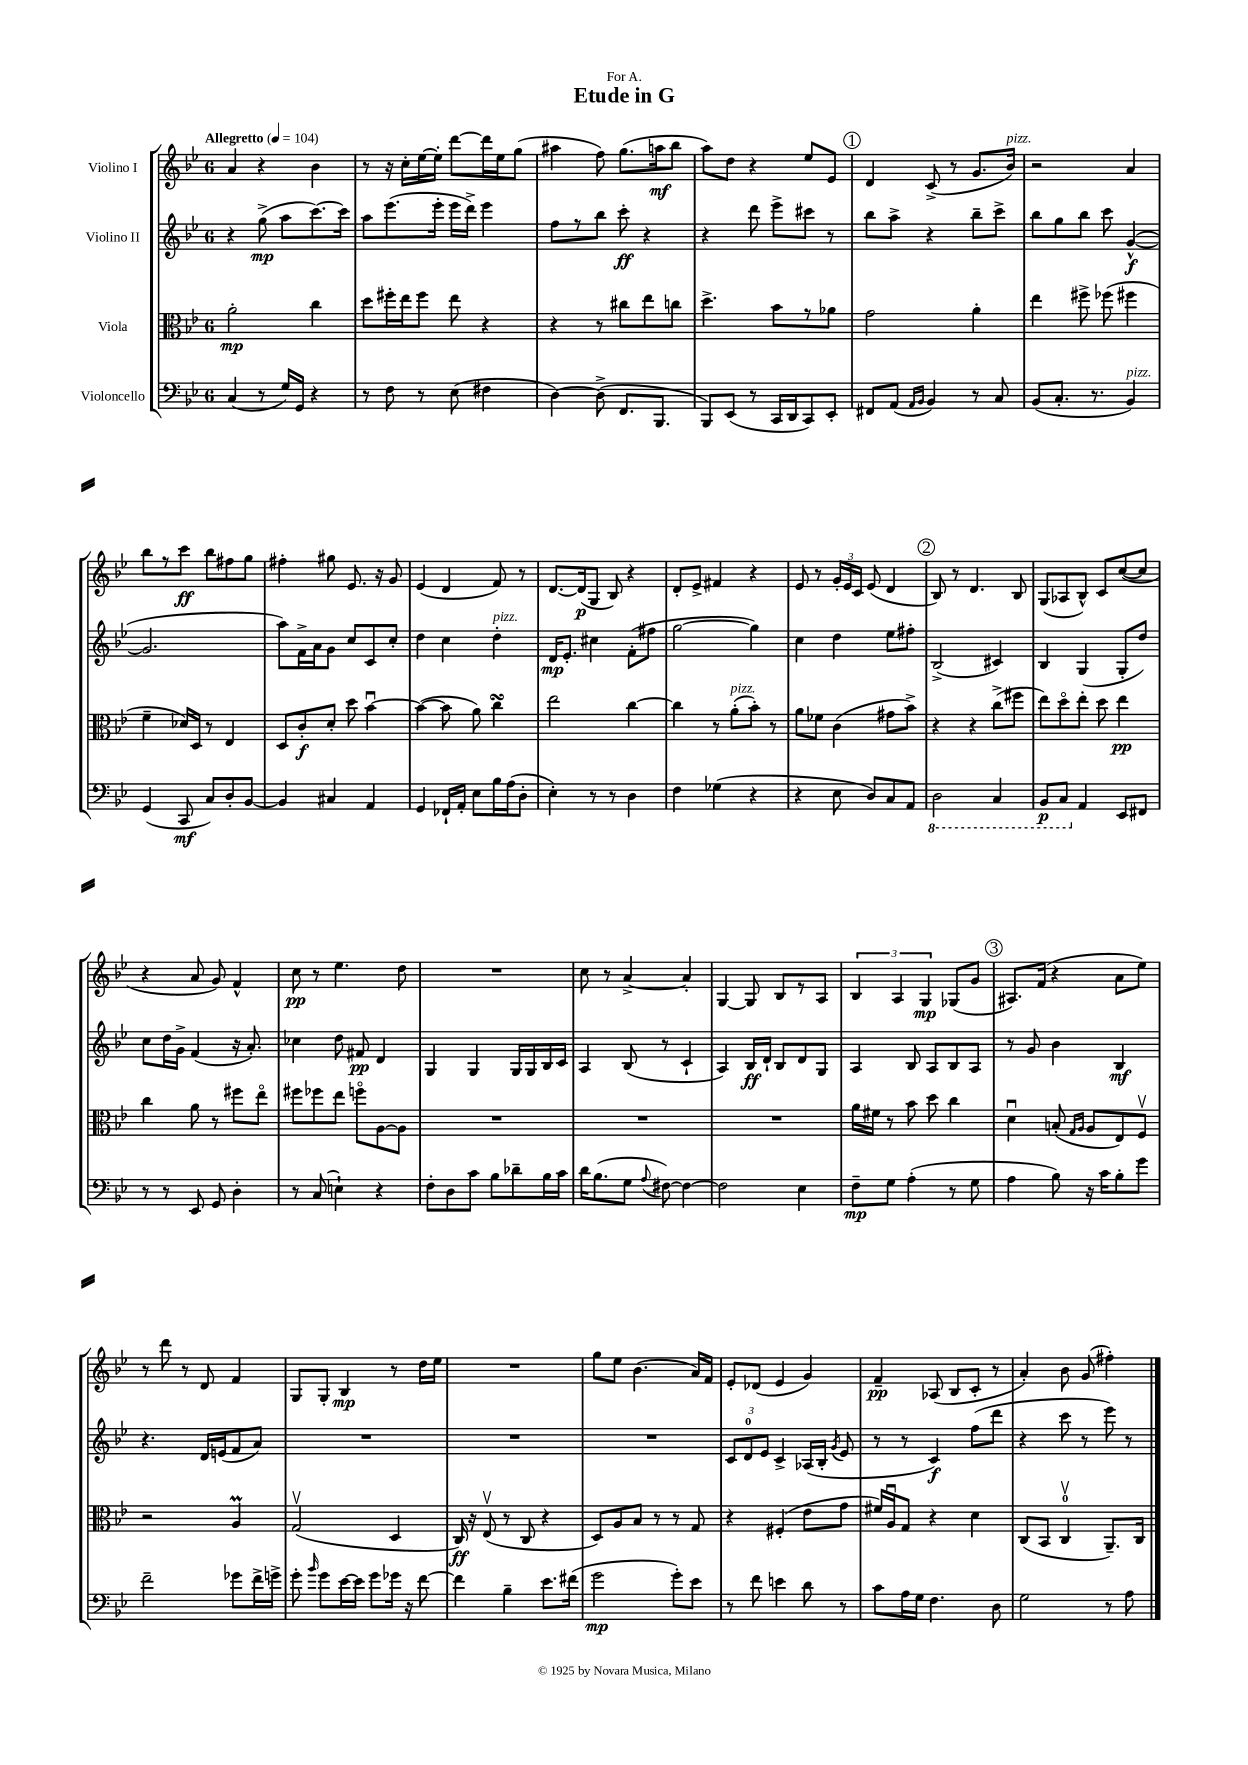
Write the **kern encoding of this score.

**kern	**dynam	**kern	**dynam	**kern	**dynam	**kern	**dynam
*part4	*part4	*part3	*part3	*part2	*part2	*part1	*part1
*staff4	*staff4	*staff3	*staff3	*staff2	*staff2	*staff1	*staff1
*I"Violoncello	*	*I"Viola	*	*I"Violino II	*	*I"Violino I	*
*clefF4	*	*clefC3	*	*clefG2	*	*clefG2	*
*k[b-e-]	*	*k[b-e-]	*	*k[b-e-]	*	*k[b-e-]	*
*M6/8	*	*M6/8	*	*M6/8	*	*M6/8	*
*MM104	*	*MM104	*	*MM104	*	*MM104	*
=1	=1	=1	=1	=1	=1	=1	=1
!	!	!	!	!	!	!LO:TX:a:B:t=Allegretto	!
(4C/	.	2a'\	mp	4r	.	4a/	.
8r	.	.	.	(8gg^\	mp	4r	.
16G/LL)	.	.	.	8aa\L	.	.	.
16GG/JJ	.	.	.	.	.	.	.
4r	.	4cc\	.	[8.ccc\)	.	4b-\	.
.	.	.	.	16ccc\Jk]	.	.	.
=2	=2	=2	=2	=2	=2	=2	=2
8r	.	8dd\L	.	8aa\L	.	8r	.
8F\	.	16ff#X'\L	.	(8.eee-\	.	16r	.
.	.	16ee-\J	.	.	.	16cc'\LL	.
8r	.	8ff#\J	.	.	.	[16ee-\	.
.	.	.	.	16eee-'\Jk	.	16ee-'\JJ]	.
(8E-\	.	8ee-\	.	16eee-\LL	.	[8ddd\L	.
.	.	.	.	16ddd^\JJ)	.	.	.
4F#X\	.	4r	.	4eee-\	.	16ddd\L]	.
.	.	.	.	.	.	16ee-\J	.
.	.	.	.	.	.	(8gg\J	.
=3	=3	=3	=3	=3	=3	=3	=3
[4D\)	.	4r	.	8ff\L	.	4aa#X\	.
.	.	.	.	8r	.	.	.
(8D^\]	.	8r	.	8bb-\J	.	8ff\)	.
8.FF/L	.	8cc#X\L	.	8ccc'\	ff	(8.gg\L	.
.	.	8ee-\	.	4r	.	.	.
8.BBB-/J	.	.	.	.	.	16aan\k	mf
.	.	8ccn\J	.	.	.	8bb-\J	.
=4	=4	=4	=4	=4	=4	=4	=4
8BBB-/L)	.	4.dd^\	.	4r	.	8aa\L)	.
(8EE-/J	.	.	.	.	.	8dd\J	.
8r	.	.	.	8ddd\	.	4r	.
16CC/LL	.	8b-\L	.	8eee-^\L	.	.	.
16DD/J	.	.	.	.	.	.	.
8CC/)	.	8r	.	8ccc#X\J	.	8ee-/L	.
8EE-'/J	.	8a-X\J	.	8r	.	8e-/J	.
!!LO:REH:place=s1:t=1
=5	=5	=5	=5	=5	=5	=5	=5
8FF#X/L	.	2g\	.	8bb-\L	.	4d/	.
(8AA/J	.	.	.	8aa^\J	.	.	.
16qqAA/LL	.	.	.	.	.	.	.
16qqBB-/JJ	.	.	.	.	.	.	.
4BB-/)	.	.	.	4r	.	(8c^/	.
.	.	.	.	.	.	8r	.
8r	.	4a'\	.	8bb-~\L	.	8.g/L	.
8C/	.	.	.	8ccc^\J	.	.	.
!	!	!	!	!	!	!LO:TX:a:i:t=pizz.	!
.	.	.	.	.	.	16b-/Jk)	.
=6	=6	=6	=6	=6	=6	=6	=6
(8BB-/L	.	4ee-\	.	8bb-\L	.	2r	.
8.C'/J	.	.	.	8gg\	.	.	.
.	.	8ff#X^\	.	8bb-\J	.	.	.
8.r	.	.	.	.	.	.	.
.	.	(8ff-X\	.	8ccc\	.	.	.
!LO:TX:a:i:t=pizz.	!	!	!	!	!	!	!
4BB-/)	.	4ff#X\	.	([4g^^/	f	4a/	.
!!LO:LB:g=z
=7	=7	=7	=7	=7	=7	=7	=7
(4GG/	.	4f~\	.	2.g/]	.	8bb-\L	.
.	.	.	.	.	.	8r	.
8CC/	mf	16d-X/LL)	.	.	.	8ccc\J	ff
.	.	16D/JJ	.	.	.	.	.
8C/L)	.	8r	.	.	.	8bb-\L	.
8D'/	.	4E-/	.	.	.	8ff#X\	.
[8BB-/J	.	.	.	.	.	8gg\J	.
=8	=8	=8	=8	=8	=8	=8	=8
4BB-/]	.	8D/L	.	8aa\L)	.	4ff#X'\	.
.	.	8c'/	f	16f^\L	.	.	.
.	.	.	.	16a\J	.	.	.
4C#X/	.	8d'/J	.	8g\J	.	8gg#X\	.
.	.	8dd\	.	8cc/L	.	8.e-/	.
4AA/	.	[4b-u\	.	8c/	.	.	.
.	.	.	.	.	.	16r	.
.	.	.	.	8cc'/J	.	8g/	.
=9	=9	=9	=9	=9	=9	=9	=9
4GG/	.	(4b-\_	.	4dd\	.	(4e-/	.
16FF-X`/LL	.	8b-\]	.	4cc\	.	4d/	.
16AA'/JJ	.	.	.	.	.	.	.
8E-\L	.	8a\)	.	.	.	.	.
!	!	!	!	!LO:TX:a:i:t=pizz.	!	!	!
16B-\L	.	4ccsSSS\	.	4dd'\	.	8f/)	.
(16A\J	.	.	.	.	.	.	.
8D'\J	.	.	.	.	.	8r	.
=10	=10	=10	=10	=10	=10	=10	=10
4E-'\)	.	2ee-\	.	16d/KL	mp	[8.d/L	.
.	.	.	.	8.e-'/J	.	.	.
.	.	.	.	.	.	(16d/k]	p
8r	.	.	.	4cc#X\	.	8G/J	.
8r	.	.	.	.	.	8B-/)	.
4D\	.	[4cc\	.	(8f'\L	.	4r	.
.	.	.	.	8ff#X\J	.	.	.
=11	=11	=11	=11	=11	=11	=11	=11
4F\	.	4cc\]	.	[2gg\	.	8d'/L	.
.	.	.	.	.	.	8e-^/J	.
(4G-X\	.	8r	.	.	.	4f#X/	.
!	!	!LO:TX:a:i:t=pizz.	!	!	!	!	!
.	.	(8a'\L	.	.	.	.	.
4r	.	8b-'\J)	.	4gg\])	.	4r	.
.	.	8r	.	.	.	.	.
=12	=12	=12	=12	=12	=12	=12	=12
4r	.	8a\L	.	4cc\	.	8e-/	.
.	.	8f-X\J	.	.	.	8r	.
8E-\	.	(4c\	.	4dd\	.	24g'/LL	.
.	.	.	.	.	.	24e-/	.
.	.	.	.	.	.	24c/JJ	.
8D/L)	.	.	.	.	.	(8e-/	.
8C/	.	8g#X\L	.	8ee-\L	.	4d/	.
8AA/J	.	8b-^\J)	.	8ff#X'\J	.	.	.
!!LO:REH:place=s1:t=2
=13	=13	=13	=13	=13	=13	=13	=13
*8ba	*	*	*	*	*	*	*
2DD\	.	4r	.	(2B-^/	.	8B-/)	.
.	.	.	.	.	.	8r	.
.	.	4r	.	.	.	4.d/	.
4CC/	.	(8cc^\L	.	4c#X/)	.	.	.
.	.	8ff#X\J	.	.	.	8B-/	.
=14	=14	=14	=14	=14	=14	=14	=14
8BBB-/L	p	8ee-\L)	.	4B-/	.	(8G/L	.
8CC/J	.	8dd\	.	.	.	8A-X/	.
*X8ba	*	*	*	*	*	*	*
4AA/	.	8ee-'\J	.	(4G/	.	8B-^^/J)	.
.	.	8dd\	.	.	.	8c/L	.
8EE-/L	.	4ee-\	pp	8G'/L	.	([8cc/	.
8FF#X/J	.	.	.	8dd/J)	.	8cc/J]	.
!!LO:LB:g=z
=15	=15	=15	=15	=15	=15	=15	=15
8r	.	4cc\	.	8cc\L	.	4r	.
8r	.	.	.	16dd\L	.	.	.
.	.	.	.	16g^\JJ	.	.	.
8EE-/	.	8a\	.	(4f/	.	8a/	.
8GG/	.	8r	.	.	.	8g/)	.
4D'\	.	8ff#X\L	.	16r	.	4f^^/	.
.	.	.	.	8.a'/)	.	.	.
.	.	8ee-\J	.	.	.	.	.
=16	=16	=16	=16	=16	=16	=16	=16
8r	.	8ff#X\L	.	4cc-X\	.	8cc\	pp
(8C/	.	8ff-X\	.	.	.	8r	.
4En`\)	.	8ee-\J	.	8dd\	.	4.ee-\	.
.	.	8ffn\L	.	8f#X/	pp	.	.
4r	.	[8A\	.	4d/	.	.	.
.	.	8A\J]	.	.	.	8dd\	.
=17	=17	=17	=17	=17	=17	=17	=17
8F'\L	.	2.r	.	4G/	.	2.r	.
8D\	.	.	.	.	.	.	.
8c\J	.	.	.	4G/	.	.	.
8B-\L	.	.	.	.	.	.	.
8d-X~\	.	.	.	16G/LL	.	.	.
.	.	.	.	16G/	.	.	.
16B-\L	.	.	.	16B-/	.	.	.
16c\JJ	.	.	.	16c/JJ	.	.	.
=18	=18	=18	=18	=18	=18	=18	=18
16d\KL	.	2.r	.	4A/	.	8cc\	.
(8.B-\	.	.	.	.	.	.	.
.	.	.	.	.	.	8r	.
8G\J	.	.	.	(8B-/	.	[4a^/	.
8qqA/	.	.	.	.	.	.	.
[8F#X\)	.	.	.	8r	.	.	.
4F#\_	.	.	.	4c`/	.	4a'/]	.
=19	=19	=19	=19	=19	=19	=19	=19
2F#\]	.	2.r	.	4A/)	.	[4G/	.
.	.	.	.	16B-/LL	ff	8G/]	.
.	.	.	.	16d`/JJ	.	.	.
.	.	.	.	8B-/L	.	8B-/L	.
4E-\	.	.	.	8d/	.	8r	.
.	.	.	.	8G/J	.	8A/J	.
=20	=20	=20	=20	=20	=20	=20	=20
8F~\L	mp	16a\LL	.	4A/	.	6B-/	.
.	.	16f#X\JJ	.	.	.	.	.
8G\J	.	8r	.	.	.	.	.
.	.	.	.	.	.	6A/	.
(4A'\	.	8b-\	.	8B-/	.	.	.
.	.	.	.	.	.	6G/	mp
.	.	8dd\	.	8A/L	.	.	.
8r	.	4cc\	.	8B-/	.	(8G-X/L	.
8G\	.	.	.	8A/J	.	8g/J	.
!!LO:REH:place=s1:t=3
=21	=21	=21	=21	=21	=21	=21	=21
4A\	.	4du\	.	8r	.	8.A#X/L)	.
.	.	.	.	8g/	.	.	.
.	.	.	.	.	.	(16f/Jk	.
8B-\)	.	(8Bn'/	.	4b-\	.	4r	.
.	.	16qqG/LL	.	.	.	.	.
.	.	16qqA/JJ	.	.	.	.	.
16r	.	8A/L	.	.	.	.	.
16c\KL	.	.	.	.	.	.	.
8B-'\	.	8E-/)	.	4B-/	mf	8a\L	.
8g\J	.	8Fv/J	.	.	.	8ee-\J)	.
!!LO:LB:g=z
=22	=22	=22	=22	=22	=22	=22	=22
2f~\	.	2r	.	4.r	.	8r	.
.	.	.	.	.	.	8ddd\	.
.	.	.	.	.	.	8r	.
.	.	.	.	16d/LL	.	8d/	.
.	.	.	.	(16en/J	.	.	.
8g-X\L	.	4Am/	.	8f/	.	4f/	.
16f^\L	.	.	.	8a/J)	.	.	.
16gn^\JJ	.	.	.	.	.	.	.
=23	=23	=23	=23	=23	=23	=23	=23
8g'\	.	(2Gv/	.	2.r	.	8G/L	.
16qqb-/	.	.	.	.	.	.	.
8g\L	.	.	.	.	.	8G'/J	.
[16e-\L	.	.	.	.	.	4B-/	mp
16e-\JJ]	.	.	.	.	.	.	.
8g\L	.	.	.	.	.	.	.
16g-X\Jk	.	4D/	.	.	.	8r	.
16r	.	.	.	.	.	.	.
[8f\	.	.	.	.	.	16dd\LL	.
.	.	.	.	.	.	16ee-\JJ	.
=24	=24	=24	=24	=24	=24	=24	=24
4f\]	.	16C/)	ff	2.r	.	2.r	.
.	.	16r	.	.	.	.	.
.	.	(8E-v/	.	.	.	.	.
4B-~\	.	8r	.	.	.	.	.
.	.	8C/	.	.	.	.	.
8.e-\L	.	4r	.	.	.	.	.
(16f#X\Jk	.	.	.	.	.	.	.
=25	=25	=25	=25	=25	=25	=25	=25
2g\	mp	8D/L)	.	2.r	.	8gg\L	.
.	.	8A/	.	.	.	8ee-\J	.
.	.	8B-/J	.	.	.	(4.b-\	.
.	.	8r	.	.	.	.	.
8g'\L)	.	8r	.	.	.	.	.
8e-\J	.	8G/	.	.	.	16a/LL)	.
.	.	.	.	.	.	16f/JJ	.
=26	=26	=26	=26	=26	=26	=26	=26
8r	.	4r	.	12c/L	.	8e-'/L	.
.	.	.	.	12d/	.	.	.
8f\	.	.	.	.	.	(8d-X/J	.
.	.	.	.	12e-/J	.	.	.
4en\	.	(4F#X'/	.	4c^/	.	4e-/	.
8d\	.	8e-\L	.	(16A-X/LL	.	4g/)	.
.	.	.	.	16B-'/JJ	.	.	.
.	.	.	.	8qg/	.	.	.
8r	.	8g\J	.	8e-/	.	.	.
=27	=27	=27	=27	=27	=27	=27	=27
8c\L	.	16f#X/LL)	.	8r	.	4f~/	pp
.	.	16Au/J	.	.	.	.	.
16A\L	.	8G/J	.	8r	.	.	.
16G\JJ	.	.	.	.	.	.	.
4.F\	.	4r	.	4c/)	f	(8A-X/	.
.	.	.	.	.	.	8B-/L	.
.	.	4d\	.	(8ff\L	.	8c'/J	.
8D\	.	.	.	8ddd\J	.	8r	.
=28	=28	=28	=28	=28	=28	=28	=28
2G\	.	(8C/L	.	4r	.	4a'/)	.
.	.	8BB-/J	.	.	.	.	.
.	.	4Cv/	.	8ccc\	.	8b-\	.
.	.	.	.	8r	.	(8g/	.
8r	.	8.AA~/L)	.	8eee-\)	.	4ff#X'\)	.
8A\	.	.	.	8r	.	.	.
.	.	16C/Jk	.	.	.	.	.
==	==	==	==	==	==	==	==
*-	*-	*-	*-	*-	*-	*-	*-
